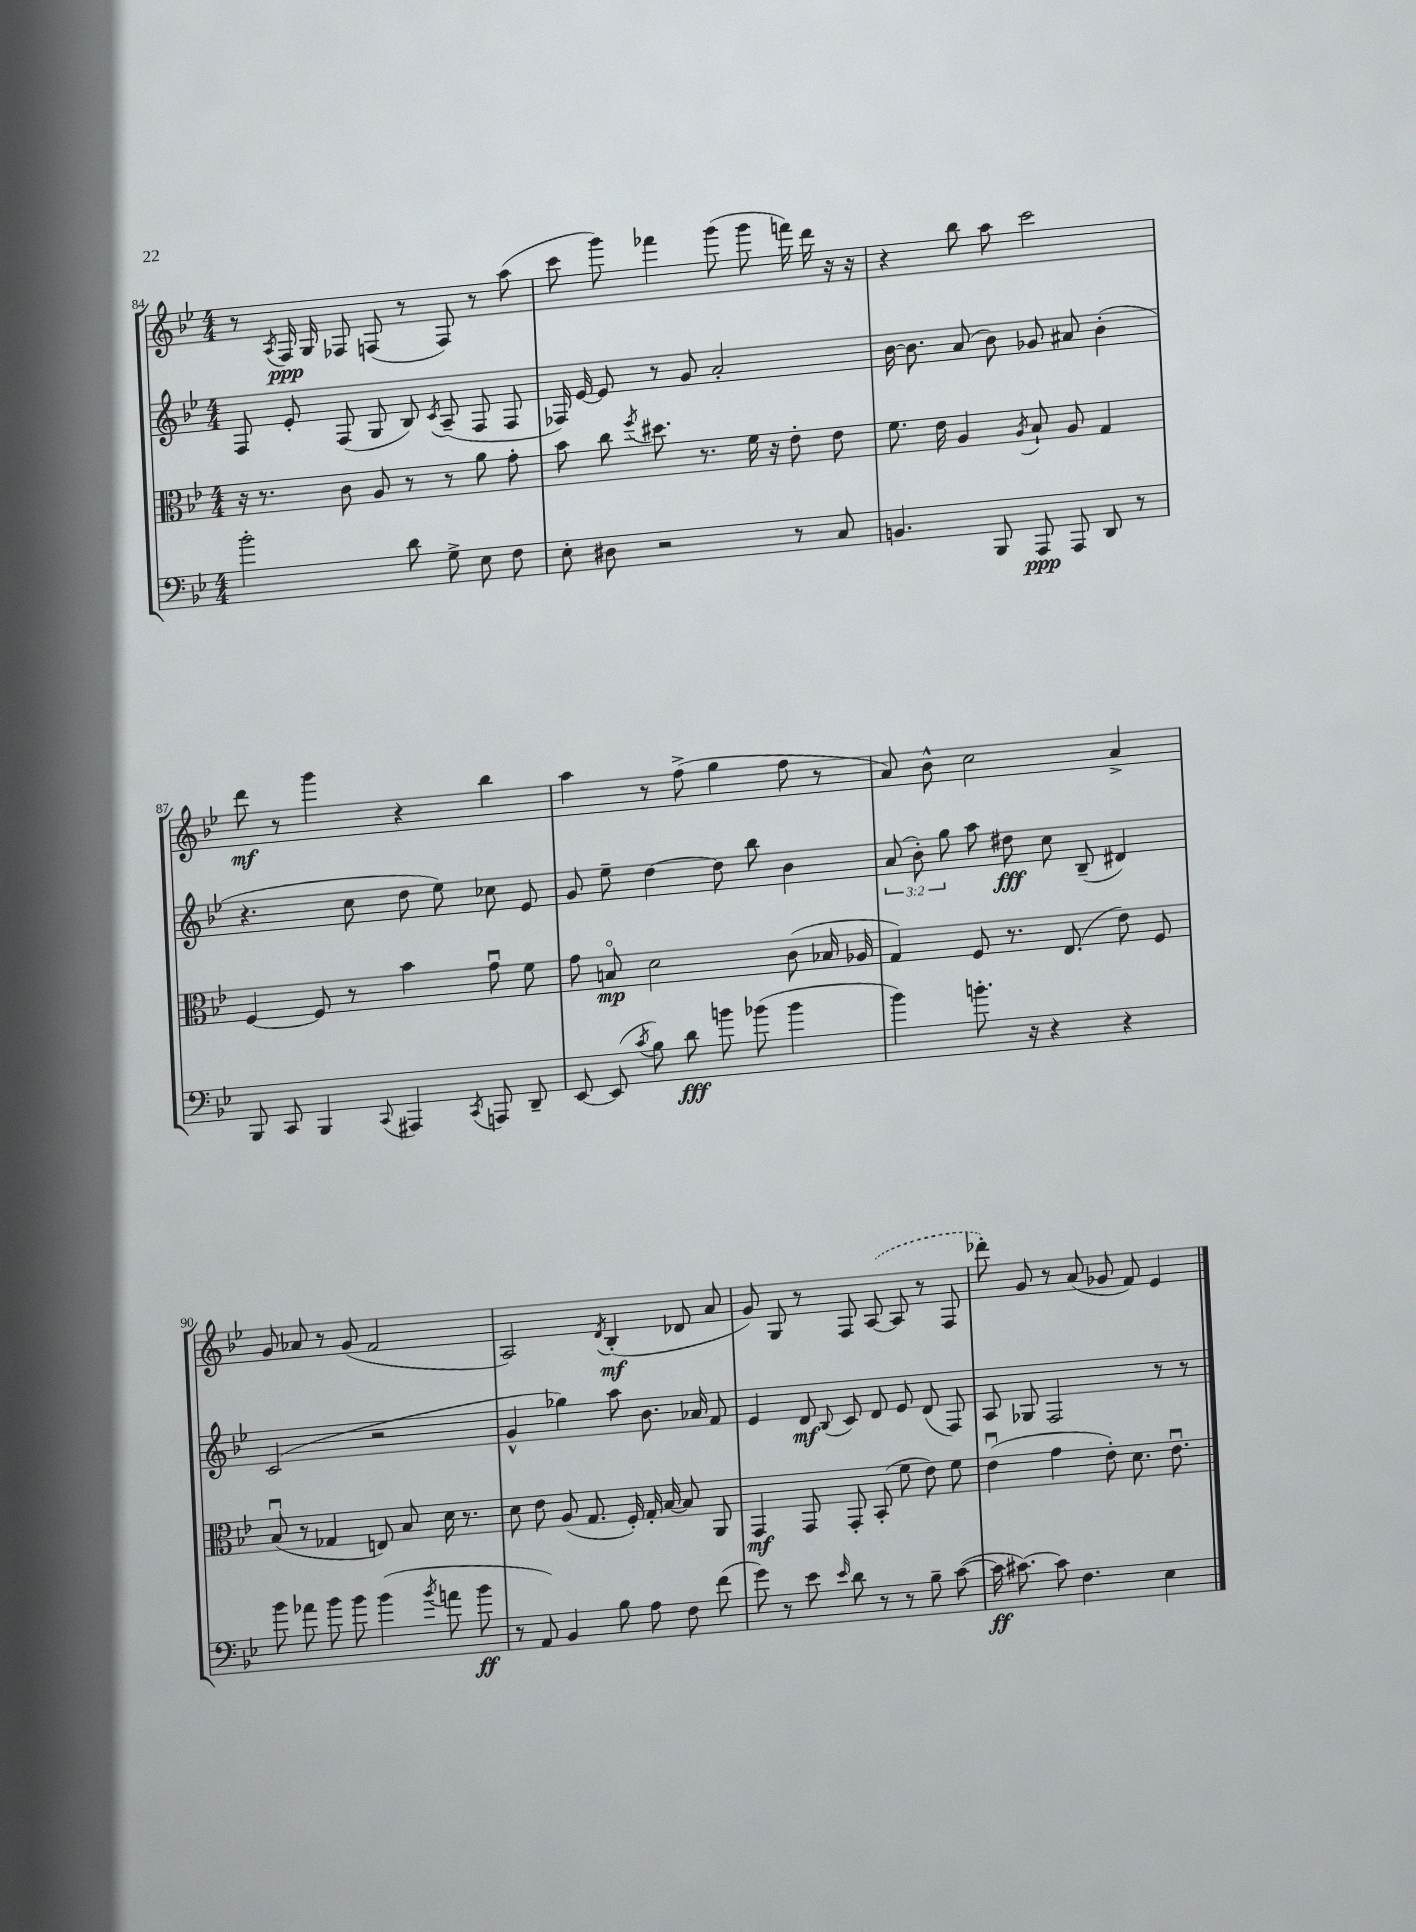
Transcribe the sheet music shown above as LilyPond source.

<<
\new StaffGroup <<
\new Staff = "s0" {
    \clef treble \key bes \major \numericTimeSignature \time 4/4
    \autoBeamOff r8 \acciaccatura { a8 } f16\ppp g16 fes8 f8( r8 f8) r8 a''8( |
    c'''8 g'''8) fes'''4 g'''8( g'''8 f'''16) d'''16 r16 r16 |
    r4 bes''8 a''8 c'''2 |
    d'''8\mf r8 g'''4 r4 bes''4 |
    a''4 r8 f''8->( g''4 f''8 r8 |
    a'8) bes'8-^ c''2 a'4-> |
    g'8 aes'8 r8 g'8( f'2 |
    a2) \acciaccatura { d'8 } bes4-.\mf( des'8 a'8 |
    g'8) g8 r8 f8 \once \slurDashed a8~( a8 r8 f8 |
    des'''8-.) g'8 r8 a'8( ges'8 f'8) ees'4 \bar "|." |
}
\new Staff = "s1" {
    \clef treble \key bes \major \numericTimeSignature \time 4/4 \override Staff.TupletNumber.text = #tuplet-number::calc-fraction-text
    \autoBeamOff f8 ees'8-. f8( g8 bes8) \acciaccatura { c'8 } a8--( f8 f8 |
    fes16) ees'16~ ees'8 r8 g'8 a'2-. |
    bes'16~ bes'8. a'8( bes'8) ges'8 ais'8 bes'4-.( |
    r4. c''8 d''8 ees''8) ces''8 ees'8 |
    g'8 ees''8-- d''4~ d''8 bes''8 bes'4 |
    \tuplet 3/2 { a'8( bes'8-.) g''8 } a''8 dis''8\fff c''8 bes8--( dis'4) |
    c'2( r2 |
    g'4-^ ges''4) a''8 bes'8. aes'16 f'8 |
    ees'4 d'8\mf \appoggiatura { bes8 } c'8 d'8 ees'8 d'8( f8) |
    a8 ges8 f2 r8 r8 \bar "|." |
}
\new Staff = "s2" {
    \clef alto \key bes \major \numericTimeSignature \time 4/4
    \autoBeamOff r16 r8. c'8 a8 r8 r8 a'8 g'8-. |
    bes'8 c''8 \acciaccatura { f''8 } dis''8. r8. f'16 r16 ees'8-. ees'8 |
    f'8. ees'16 a4 \acciaccatura { a8 } bes8-! a8 g4 |
    f4~ f8 r8 bes'4 g'8\downbow f'8 |
    g'8 b8\flageolet\mp d'2 c'8( bes16 aes16 |
    g4) f8 r8. ees8.( ees'8) f8 |
    bes8\downbow( r8 ges4 e8) bes8 d'16 r8. |
    d'8 ees'8 a8( g8. f16-.) g16-. bes16~ bes8 a,8 |
    g,4\mf g,8 g,8-. bes,8-.( f'8 ees'8) f'8 |
    ees'4\downbow( g'4 ees'8-.) d'8. ees'8.\downbow \bar "|." |
}
\new Staff = "s3" {
    \clef bass \key bes \major \numericTimeSignature \time 4/4
    \autoBeamOff bes'2-. d'8 g8-> ees8 f8 |
    ees8-. dis8 r2 r8 c8 |
    b,4. bes,,8 a,,8\ppp a,,8 d,8 r8 |
    bes,,8 c,8 bes,,4 \appoggiatura { c,8 } ais,,4 \acciaccatura { c,8 } a,,8 d,8-- |
    ees,8~ ees,8( \acciaccatura { c'8 } bes8) d'8\fff b'8 bes'8( bes'4 |
    bes'4) b'8.-. r16 r4 r4 |
    bes'8 aes'8 bes'8 bes'8 bes'4( \acciaccatura { bes'8 } a'8 bes'8\ff |
    r8 a,8) bes,4 bes8 a8 f8 f'8( |
    g'8) r8 ees'8 \grace { ees'16 } d'8 r8 r8 bes8-- c'8~( |
    c'16\ff cis'8.~) cis'8 f4. ees4 \bar "|." |
}
>>
>>
\layout { \context { \Score currentBarNumber = #84 } }
